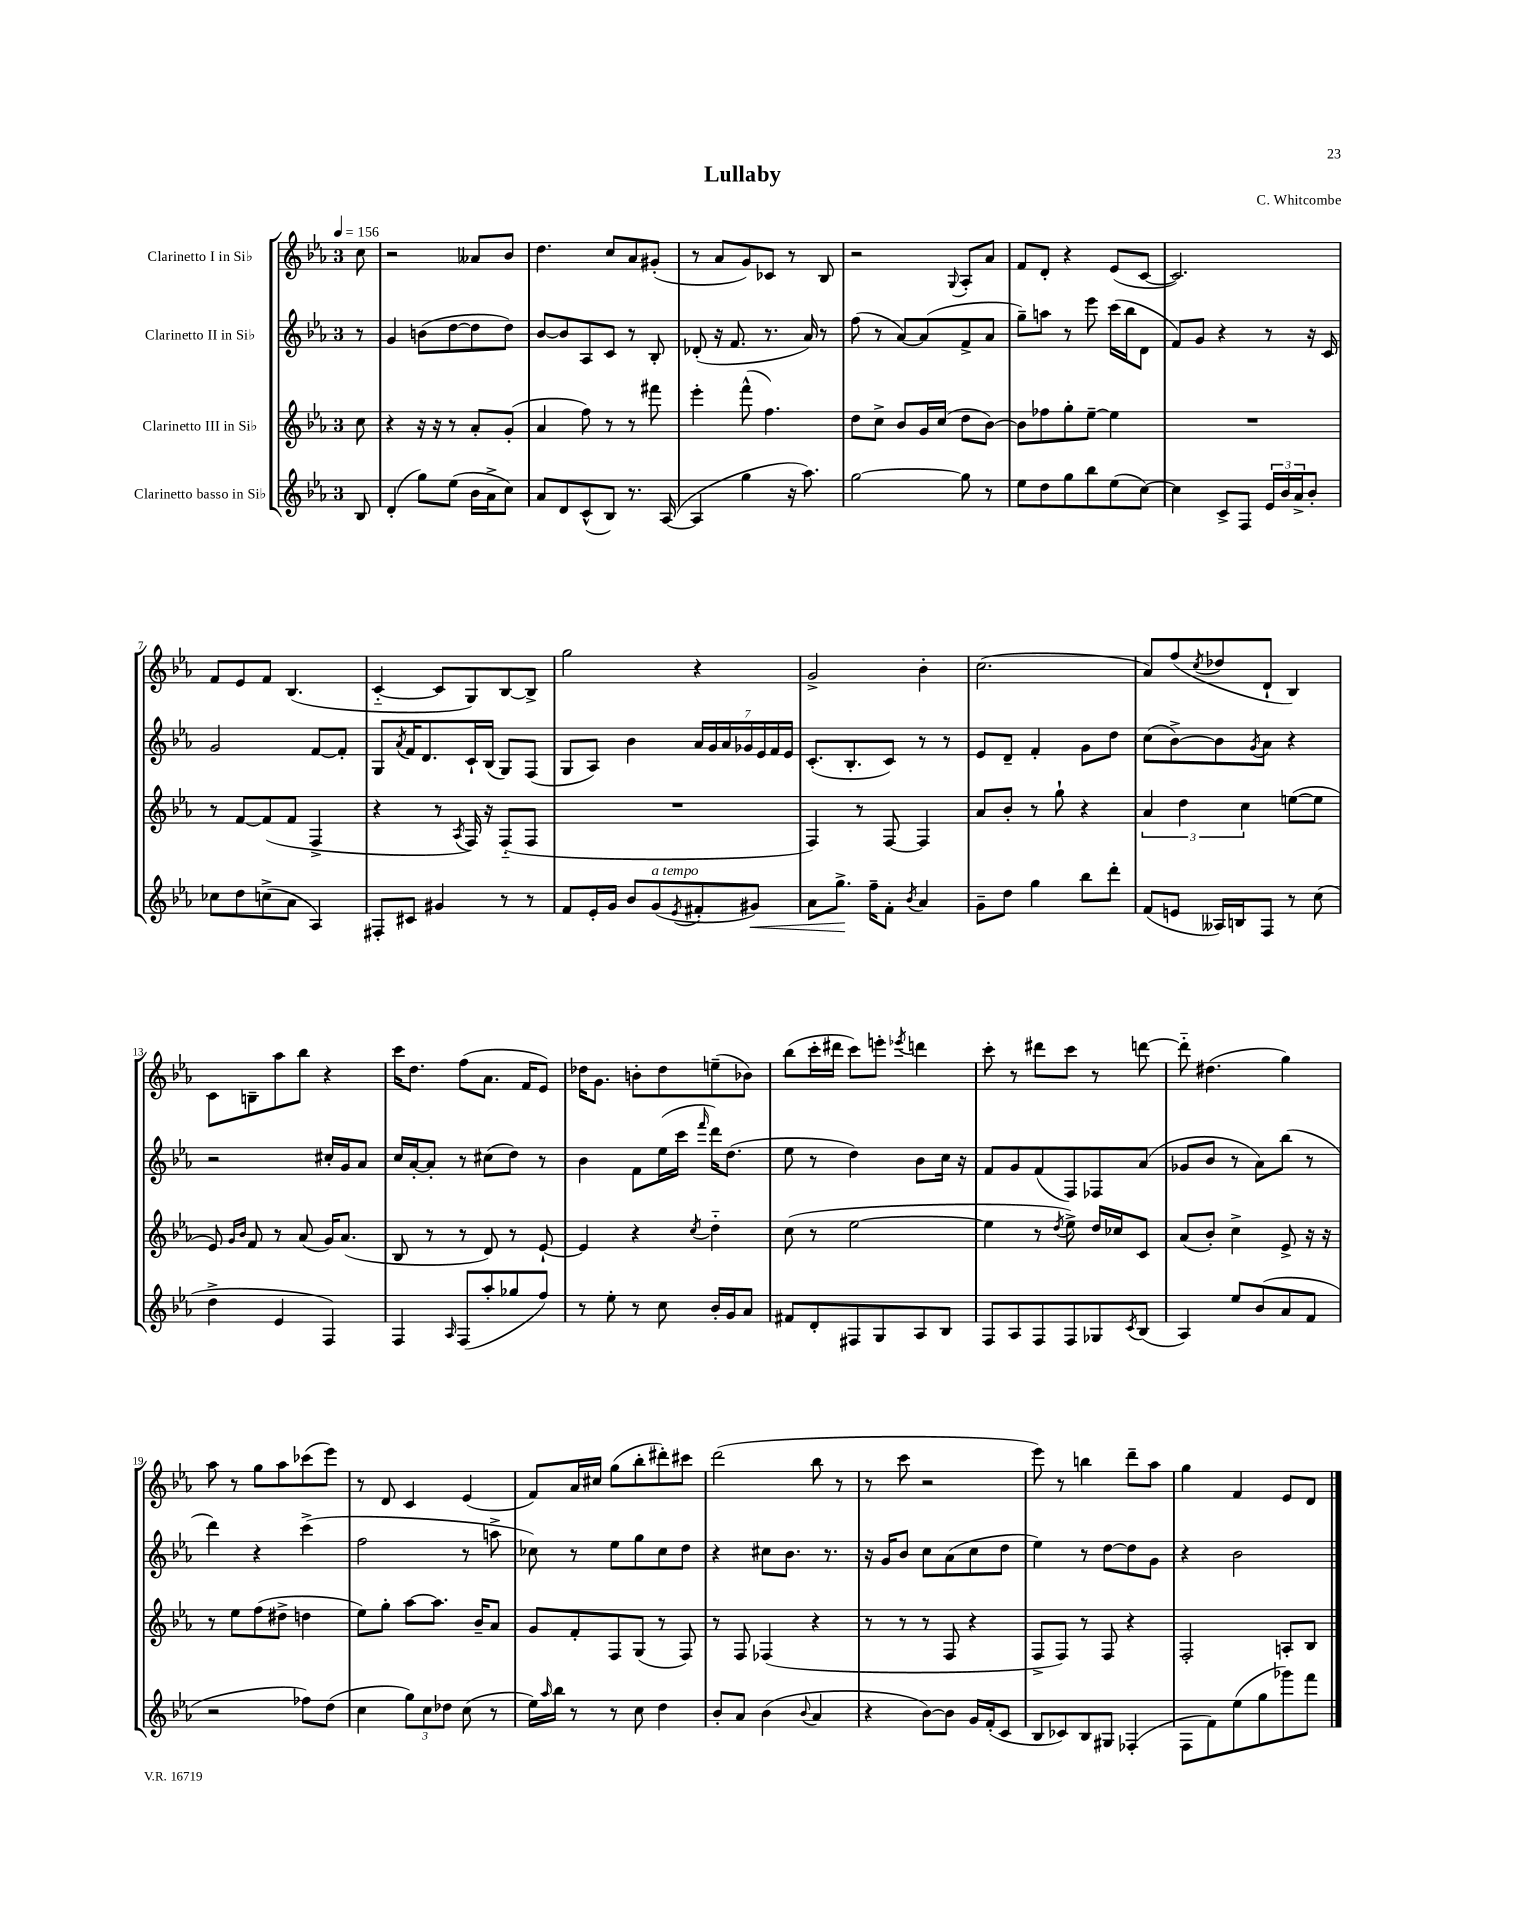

**kern	**dynam	**kern	**kern	**kern
*part4	*part4	*part3	*part2	*part1
*staff4	*staff4	*staff3	*staff2	*staff1
*I"Clarinetto basso in Si♭	*	*I"Clarinetto III in Si♭	*I"Clarinetto II in Si♭	*I"Clarinetto I in Si♭
*clefG2	*	*clefG2	*clefG2	*clefG2
*k[b-e-a-]	*	*k[b-e-a-]	*k[b-e-a-]	*k[b-e-a-]
*M3/4	*	*M3/4	*M3/4	*M3/4
*MM156	*	*MM156	*MM156	*MM156
=	=	=	=	=
8B-/	.	8cc\	8r	8cc\
=1	=1	=1	=1	=1
(4d'/	.	4r	4g/	2r
8gg\L)	.	16r	(8bn\L	.
.	.	16r	.	.
(8ee-\J	.	8r	[8dd\	.
16b-\LL	.	8a-'/L	8dd\]	8a--X/L
16a-^\J	.	.	.	.
8cc\J)	.	(8g'/J	8dd\J)	8b-/J
=2	=2	=2	=2	=2
8a-/L	.	4a-/	[8b-/L	4.dd\
8d/	.	.	8b-/]	.
(8c^^/	.	8ff\)	8A-/	.
8B-/J)	.	8r	8c/J	8cc/L
8.r	.	8r	8r	8a-/
.	.	8fff#X\	8B-'/	(8g#X'/J
([16A-/	.	.	.	.
=3	=3	=3	=3	=3
4A-/]	.	4eee-'\	(8d-X'/	8r
.	.	.	16r	8a-/L
.	.	.	8.f/	.
4gg\	.	(8fff^^\	.	8g/)
.	.	4.ff\)	8.r	8c-X/J
16r	.	.	.	8r
8.aa-\)	.	.	16a-/)	.
.	.	.	8r	8B-/
=4	=4	=4	=4	=4
[2gg\	.	8dd\L	(8ff\	2r
.	.	8cc^\J	8r	.
.	.	8b-/L	[8a-/L)	.
.	.	16g/L	(8a-/]	.
.	.	(16cc/JJ	.	.
.	.	.	.	8qqG/
8gg\]	.	8dd\L	8f^/	8A-'/L
8r	.	[8b-\J)	8a-/J	8a-/J
=5	=5	=5	=5	=5
8ee-\L	.	8b-\L]	8gg~\L)	8f/L
8dd\	.	8ff-X\	8aan\J	8d'/J
8gg\	.	8gg'\	8r	4r
8bb-\	.	[8ee-~\J	8eee-\	.
(8ee-\	.	4ee-\]	(16ccc\LL	(8e-/L
.	.	.	16bb-\J	.
[8cc\J)	.	.	8d\J	[8c/J
=6	=6	=6	=6	=6
4cc\]	.	2.r	8f/L)	2.c/])
.	.	.	8g/J	.
8c^/L	.	.	4r	.
8F/J	.	.	.	.
24e-/LL	.	.	8r	.
24b-/	.	.	.	.
24a-^/J	.	.	.	.
8b-'/J	.	.	16r	.
.	.	.	16c/	.
!!LO:LB:g=z
=7	=7	=7	=7	=7
8cc-X\L	.	8r	2g/	8f/L
8dd\	.	[8f/L	.	8e-/
(8ccn^\	.	(8f/]	.	8f/J
8a-\J	.	8f/J	.	(4.B-/
4A-/)	.	4F^/	[8f/L	.
.	.	.	8f'/J]	.
=8	=8	=8	=8	=8
8F#X'/L	.	4r	8G/L	[4c/
.	.	.	8qa-/	.
8c#X/J	.	.	16f/K	.
.	.	.	8.d/	.
4g#X/	.	8r	.	8c/L]
.	.	8qA-/	.	.
.	.	16F/)	16c`/L	8G/)
.	.	16r	(16B-/JJ	.
8r	.	(8F/L	8G/L)	[8B-/
8r	.	8F/J	(8F/J	8B-^/J]
=9	=9	=9	=9	=9
8f/L	.	2.r	8G/L	2gg\
16e-'/L	.	.	8A-/J)	.
16g/JJ	.	.	.	.
8b-/L	.	.	4b-\	.
!LO:TX:a:i:t=a tempo	!	!	!	!
(8g/	.	.	.	.
8qe-/	.	.	.	.
8f#X'/	.	.	28a-/LL	4r
.	.	.	28g/	.
.	.	.	28a-/	.
.	.	.	28g-X/	.
!	!LO:HP:b	!	!	!
8g#X/J)	<	.	.	.
.	.	.	28e-/	.
.	.	.	28f/	.
.	.	.	28e-/JJ	.
=10	=10	=10	=10	=10
8a-\L	.	4F/)	(8.c'/L	2g^/
8.gg^\J	.	.	.	.
.	.	.	8.B-'/	.
.	.	8r	.	.
16ff~\KL	[	.	.	.
8f'\J	.	[8F/	8c/J)	.
8qb-/	.	.	.	.
4a-/	.	4F/]	8r	4b-'\
.	.	.	8r	.
=11	=11	=11	=11	=11
8g~\L	.	8a-/L	8e-/L	(2.cc\
8dd\J	.	8b-'/J	8d~/J	.
4gg\	.	8r	4f'/	.
.	.	8gg`\	.	.
8bb-\L	.	4r	8g\L	.
8ddd'\J	.	.	8dd\J	.
=12	=12	=12	=12	=12
(8f/L	.	6a-/	(8cc\L	8a-/L)
8en/J	.	.	[8b-^\)	(8ff/
.	.	6dd\	.	.
.	.	.	.	8qcc/
16A--X/LL)	.	.	8b-\]	8dd-X/
16Bn/J	.	.	.	.
.	.	6cc\	.	.
.	.	.	8qg/	.
8F/J	.	.	8a-\J	8d`/J
8r	.	([8een\L	4r	4B-/)
(8cc\	.	8ee\J]	.	.
!!LO:LB:g=z
=13	=13	=13	=13	=13
4dd^\	.	8e-/)	2r	8c\L
.	.	16qqg/LL	.	.
.	.	16qqb-/JJ	.	.
.	.	8f/	.	8Bn~\
4e-/	.	8r	.	8aa-\
.	.	(8a-/	.	8bb-\J
4F/)	.	16g/KL)	16cc#X'/LL	4r
.	.	(8.a-/J	16g/J	.
.	.	.	8a-/J	.
=14	=14	=14	=14	=14
4F/	.	8B-/	16cc/LL	16ccc\KL
.	.	.	[16a-'/J	8.dd\J
.	.	8r	8a-'/J]	.
16qqA-/	.	.	.	.
(8F/L	.	8r	8r	(8ff\L
8aa-'/	.	8d/)	(8cc#X\L	8.a-\J
8gg-X/	.	8r	8dd\J)	.
.	.	.	.	16f/KL
8ff/J)	.	[8e-`/	8r	8e-/J)
=15	=15	=15	=15	=15
8r	.	4e-/]	4b-\	16dd-X\KL
.	.	.	.	8.g\J
8ee-'\	.	.	.	.
8r	.	4r	8f\L	8bn'\L
8cc\	.	.	(16ee-\L	8dd-\
.	.	.	16ccc\JJ	.
.	.	8qcc/	16qqfff/	.
16b-'/LL	.	4dd\	16ddd\KL)	(8een~\
16g/J	.	.	(8.dd\J	.
8a-/J	.	.	.	8b-X\J)
=16	=16	=16	=16	=16
8f#X/L	.	(8cc\	8ee-\	(8bb-\L
8d'/	.	8r	8r	16ccc'\L
.	.	.	.	16ddd#X\JJ
8F#X/	.	[2ee-\	4dd\)	8ccc\L)
8G/	.	.	.	8eeen'\J
.	.	.	.	8qeee-X/
8A-/	.	.	8b-\L	4dddn\
8B-/J	.	.	16cc\Jk	.
.	.	.	16r	.
=17	=17	=17	=17	=17
8F/L	.	4ee-\]	8f/L	8ccc'\
8A-/	.	.	8g/	8r
8F/	.	8r	(8f/	8ddd#X\L
.	.	8qdd/	.	.
8F/	.	8ee-^\)	8F/)	8ccc\J
8G-X/	.	16dd/LL	8F-X/	8r
.	.	16cc-X/J	.	.
8qc/	.	.	.	.
(8B-/J	.	8c/J	(8a-/J	[8dddn\
=18	=18	=18	=18	=18
4A-/)	.	(8a-/L	8g-X/L	8ddd\]
.	.	8b-'/J)	8b-/J	(4.dd#X\
8ee-/L	.	4cc^\	8r	.
(8b-/	.	.	8a-\L)	.
8a-/	.	8e-^/	(8bb-\J	4gg\)
8f/J	.	16r	8r	.
.	.	16r	.	.
!!LO:LB:g=z
=19	=19	=19	=19	=19
2r	.	8r	4ddd\)	8aa-\
.	.	8ee-\L	.	8r
.	.	(8ff\	4r	8gg\L
.	.	8dd#X^\J	.	8aa-\
8ff-X\L)	.	4ddn\	(4ccc^\	(8ccc-X\
(8dd\J	.	.	.	8eee-\J)
=20	=20	=20	=20	=20
4cc\	.	8ee-\L)	2ff\	8r
.	.	8gg'\J	.	8d/
12gg\L)	.	[8aa-\L	.	4c/
12cc\	.	.	.	.
.	.	8.aa-\J]	.	.
12dd-X\J	.	.	.	.
(8cc\	.	.	8r	(4e-/
.	.	16b-~/KL	.	.
8r	.	8a-/J	8aan^\	.
=21	=21	=21	=21	=21
16ee-\LL)	.	8g/L	8cc-X\)	8f/L)
16qqaa-/	.	.	.	.
16bb-\JJ	.	.	.	.
8r	.	8f'/	8r	16a-/L
.	.	.	.	16cc#X/JJ
8r	.	8F/	8ee-\L	(8gg\L
8cc\	.	(8G/J	8gg\	8bb-'\
4dd\	.	8r	8cc-\	8ddd#X'\)
.	.	8F/)	8dd\J	8ccc#X\J
=22	=22	=22	=22	=22
8b-'/L	.	8r	4r	(2ddd\
8a-/J	.	8F/	.	.
(4b-\	.	(4F-X/	8cc#X\L	.
.	.	.	8.b-\J	.
8qqb-/	.	.	.	.
4a-/	.	4r	.	8bb-\
.	.	.	8.r	.
.	.	.	.	8r
=23	=23	=23	=23	=23
4r	.	8r	16r	8r
.	.	.	16g/KL	.
.	.	8r	8b-/J	8ccc\
[8b-\L)	.	8r	8cc\L	2r
8b-\J]	.	8F/	(8a-\	.
16g/LL	.	4r	8cc\	.
(16f'/J	.	.	.	.
8c/J	.	.	8dd\J	.
=24	=24	=24	=24	=24
8B-/L	.	8F^/L	4ee-\)	8eee-\)
8c-X/)	.	8F/J)	.	8r
8B-/	.	8r	8r	4bbn\
8G#X/J	.	8F/	[8dd\L	.
(4F-X'/	.	4r	8dd\]	8ddd~\L
.	.	.	8g\J	8aa-\J
=25	=25	=25	=25	=25
8F\L	.	2F'/	4r	4gg\
8f\)	.	.	.	.
(8ee-\	.	.	2b-\	4f/
8gg\	.	.	.	.
8ggg-X\)	.	8An'/L	.	8e-/L
8fff\J	.	8B-/J	.	8d/J
==	==	==	==	==
*-	*-	*-	*-	*-
